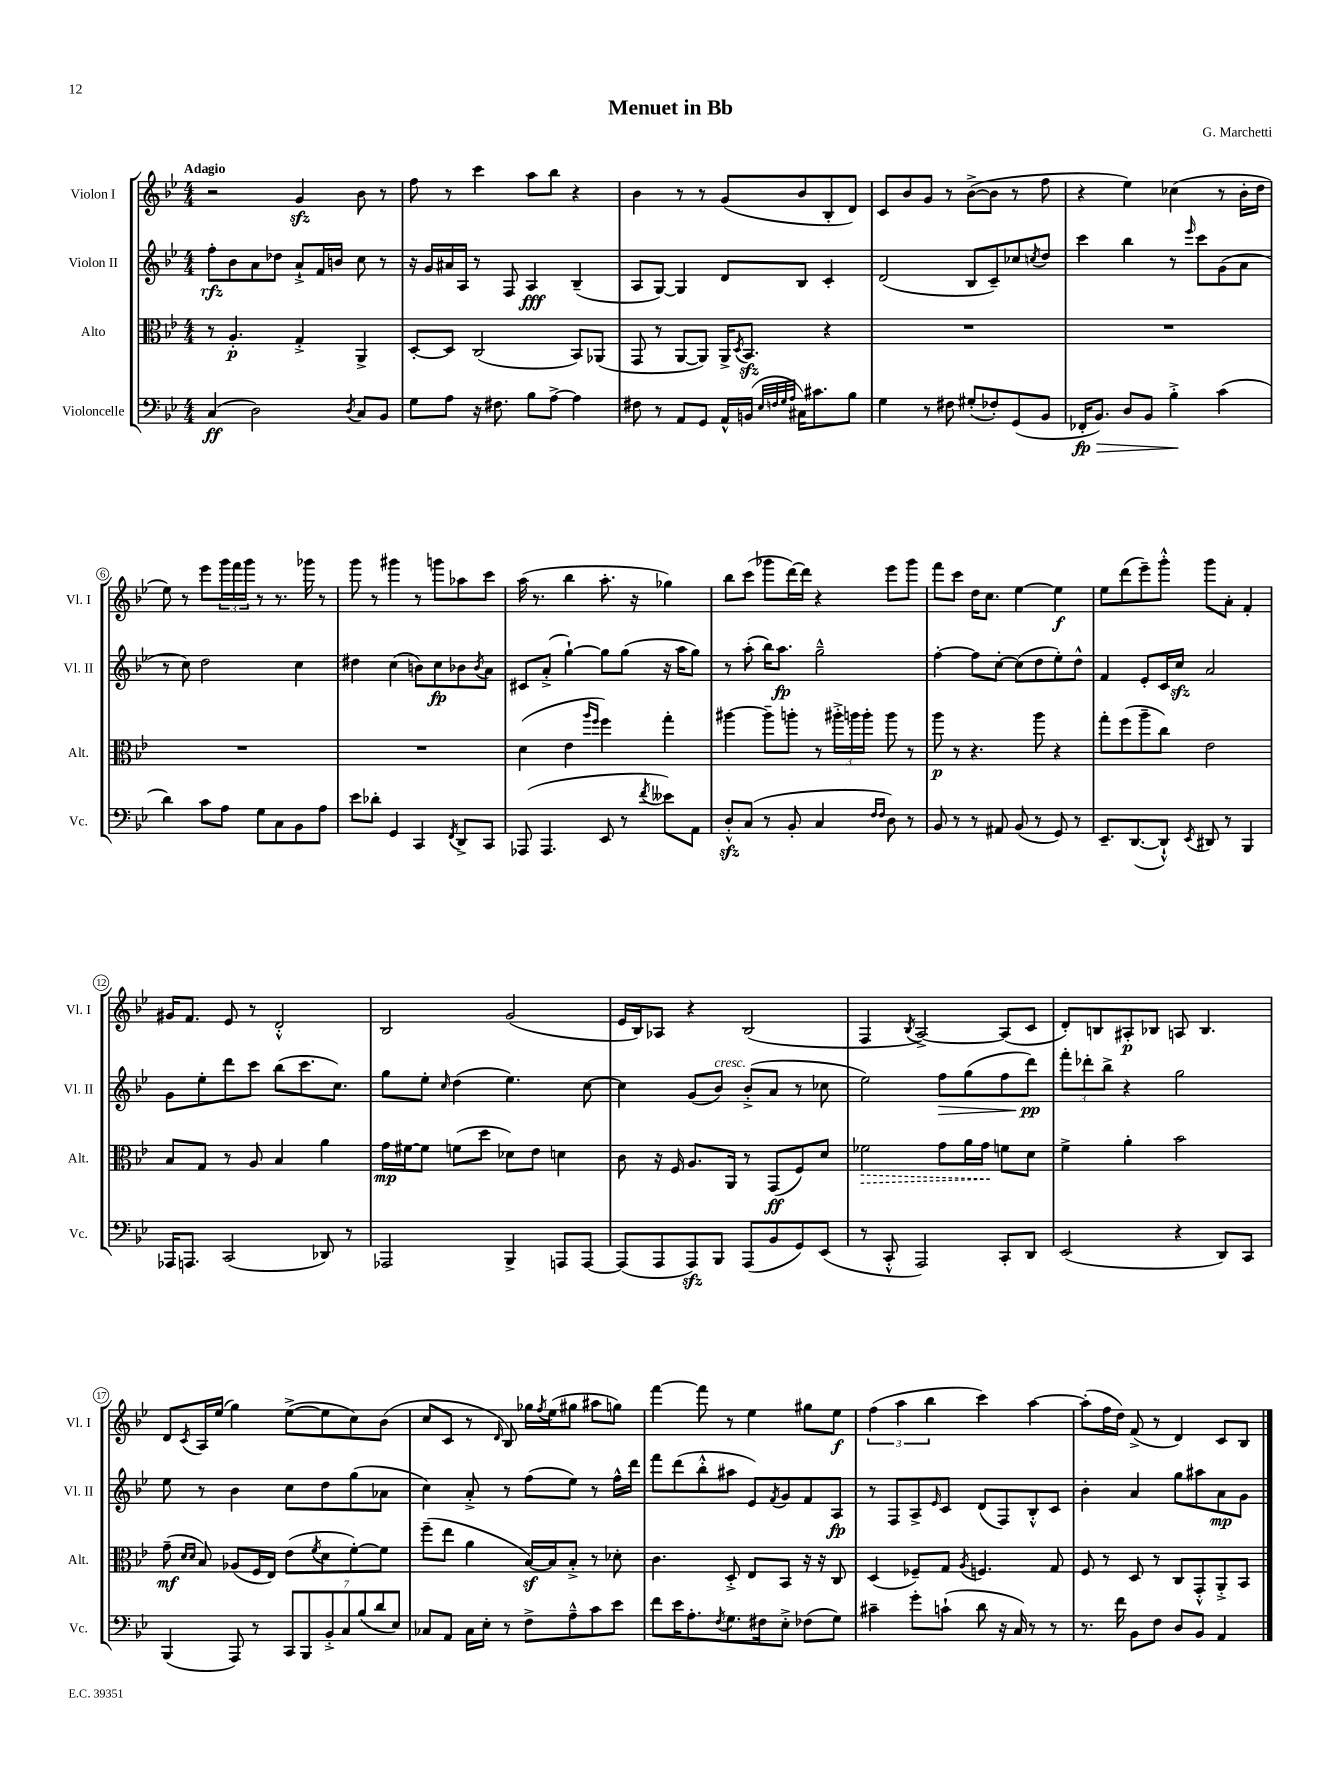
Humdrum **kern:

**kern	**kern	**kern	**kern
*staff4	*staff3	*staff2	*staff1
*clefF4	*clefC3	*clefG2	*clefG2
*k[b-e-]	*k[b-e-]	*k[b-e-]	*k[b-e-]
*M4/4	*M4/4	*M4/4	*M4/4
(4C	8r	8ff'	2r
.	4.A'	8b-	.
2D)	.	8a	.
.	.	8dd-	.
.	4G'^	8a`^	4g
.	.	16f	.
.	.	16b	.
8qD	.	.	.
8C	4AA^	8cc	8b-
8BB-	.	8r	8r
=	=	=	=
8G	[8D'	16r	8ff
.	.	16g	.
8A	8D]	16a#	8r
.	.	16A	.
16r	(2C	8r	4ccc
8.F#	.	.	.
.	.	8F	.
8B-	.	4A	8aa
[8A^	.	.	8bb-
4A]	8BB-)	(4B-~	4r
.	(8AA-	.	.
=	=	=	=
8F#	8GG	8A	4b-
8r	8r	[8G)	.
8AA	[8AA	4G]	8r
8GG	8AA])	.	8r
16AA^^	16AA^	8d	(8g
.	8qD	.	.
(16BB	8.BB-	.	.
32qqE-	.	.	.
32qqF	.	.	.
32qqG	.	.	.
32qqA	.	.	.
16C#)	.	8B-	8b-
8.c#	.	.	.
.	4r	4c'	8B-'
8B-	.	.	8d)
=	=	=	=
4G	1r	(2d	8c
.	.	.	8b-
8r	.	.	8g
8F#	.	.	8r
(8G#'	.	8B-	([8b-^
8F-')	.	8c~)	8b-]
(8GG	.	8cc-	8r
.	.	8qcc	.
8BB-	.	8dd	8ff
=	=	=	=
16FF-'	1r	4ccc	4r
8.BB-)	.	.	.
8D	.	4bb-	4ee-)
8BB-	.	.	.
4B-'^	.	8r	(4cc-
.	.	16qqeee-	.
.	.	8ccc	.
(4c	.	(8g	8r
.	.	8a	16b-'
.	.	.	16dd
=	=	=	=
4d)	1r	8r	8ee-)
.	.	8cc)	8r
8c	.	2dd	8eee-
8A	.	.	24ggg
.	.	.	24fff
.	.	.	24ggg
8G	.	.	8r
8C	.	.	8.r
8BB-	.	4cc	.
.	.	.	16ggg-
8A	.	.	8r
=	=	=	=
8e-	1r	4dd#	8ggg
8d-'	.	.	8r
4GG	.	(4cc	4ggg#
4CC	.	8b)	8r
.	.	8cc	8ggg
8qFF	.	.	.
8DD^	.	8b-	8aa-
.	.	8qb-	.
8CC	.	8a	8ccc
=	=	=	=
(8AAA-	(4d	8c#	(16aa
.	.	.	8.r
4.AAA-	.	(8a'^	.
.	4e-	[4gg`)	4bb-
.	16qqaa	.	.
.	16qqff	.	.
8EE-	4ff)	8gg]	8.aa'
8r	.	(8gg	.
.	.	.	16r
8qf	.	.	.
8e--)	4gg'	16r	4gg-)
.	.	16aa	.
8AA	.	8gg)	.
=	=	=	=
8D'^^	[4aa#	8r	8bb-
(8C	.	(8aa'	(8ccc
8r	8aa#~]	16bb-)	8ggg-
.	.	8.aa	.
8BB-'	8aa'	.	[16ddd)
.	.	.	16ddd]
4C	8r	2gg~^^	4r
.	24aa#'^	.	.
.	24aa	.	.
.	24aa'	.	.
16qqF	.	.	.
16qqF	.	.	.
8D)	8aa	.	8eee-
8r	8r	.	8ggg-
=	=	=	=
8BB-	8aa	[4ff'	8fff
8r	8r	.	8ccc
8r	4.r	8ff]	16dd
.	.	.	8.cc
8AA#	.	[8cc'	.
(8BB-	.	(8cc]	[4ee-
8r	8aa	8dd	.
8GG)	4r	8ee-')	4ee-]
8r	.	8dd^^	.
=	=	=	=
8.EE-~	8gg'	4f	8ee-
.	(8ff	.	(8ddd
([8.DD	.	.	.
.	8aa~	8e-'	8eee-~)
8DD`^^])	8cc)	16c	8ggg'^^
.	.	16cc	.
8qEE-	.	.	.
8DD#	2e-	2a	8ggg
8r	.	.	8a'
4BBB-	.	.	4f'
=	=	=	=
16AAA-	8B-	8g	16g#
8.AAA	.	.	8.f
.	8G	8ee-'	.
(2CC	8r	8ddd	8e-
.	8A	8ccc	8r
.	4B-	(8bb-	2d'^^
.	.	8.ccc	.
8DD-)	4a	.	.
.	.	8.cc)	.
8r	.	.	.
=	=	=	=
2AAA-	16g	8gg	2B-
.	[16f#	.	.
.	8f#]	8ee-'	.
.	.	16qqcc	.
.	(8f	(4dd	.
.	8dd	.	.
4BBB-^	8d-)	4.ee-)	(2g
.	8e-	.	.
8AAA	4d	.	.
[8AAA	.	[8cc	.
=	=	=	=
(8AAA]	8c	4cc]	16e-
.	.	.	16B-)
8AAA	16r	.	8A-
.	16F	.	.
8AAA)	8.A	(8g	4r
8BBB-	.	8b-)	.
.	16AA	.	.
(8AAA	8r	(8b-'^	(2B-
8BB-	(8GG	8a	.
8GG)	8F)	8r	.
(8EE-	8d	8cc-	.
=	=	=	=
8r	2f-	2ee-)	4F
8CC'^^	.	.	.
.	.	.	8qB-
2AAA)	.	.	[2A^)
.	8g	8ff	.
.	16a	(8gg	.
.	16g	.	.
8CC'	8f	8ff	(8A]
8DD	8d	8ddd)	8c
=	=	=	=
(2EE-	4f^	12fff'	8d')
.	.	12ddd-'	.
.	.	.	8B
.	.	12bb-^	.
.	4a'	4r	8A#'
.	.	.	8B-
4r	2b-	2gg	8A
.	.	.	4.B-
8DD)	.	.	.
8CC	.	.	.
=	=	=	=
(4BBB-	(8g~	8ee-	8d
.	16qqd	.	.
.	16qqd	.	8qc
.	8B-)	8r	16A
.	.	.	(16ee-
8AAA)	(8A-	4b-	4gg)
8r	16F	.	.
.	16E-)	.	.
14CC	(8e-	8cc	([8ee-^
14BBB-	.	.	.
.	8qf	.	.
.	8d	8dd	8ee-]
14BB-'^	.	.	.
14C	.	.	.
.	[8f')	(8gg	8cc)
(14B-	.	.	.
14d	.	.	.
.	8f]	8a-	(8b-
14E-)	.	.	.
=	=	=	=
8C-	(8ff~	4cc)	8cc
8AA	8ee-	.	8c
16C-	4a	8a'^	8r
16E-'	.	.	.
.	.	.	16qqd
8r	.	8r	8B-)
8F^	[16B-)	(8ff	16gg-
.	.	.	8qff
.	16B-]	.	(16ee-
8A~^^	8B-'^	8ee-)	8gg#
8c	8r	8r	8aa#
8e-	8d-'	16ff^^	8gg)
.	.	16ddd	.
=	=	=	=
8f	4.c	8fff	[4fff
16e-	.	(8ddd	.
8.A'	.	.	.
.	.	8bb-'^^	8fff]
8qF	.	.	.
8.G	8D'^	8aa#	8r
.	8E-	8e-)	4ee-
16F#	.	.	.
.	.	8qf	.
8E-'^	8BB-	8g	.
(8F-	16r	8f	8gg#
.	16r	.	.
8G)	8C	8A	8ee-
=	=	=	=
4c#~	(4D	8r	(6ff
.	.	8F	.
.	.	.	6aa
8g'	8F-~)	8A^	.
.	.	.	6bb-
.	.	16qqe-	.
(8c`	8G	8c	.
.	8qA	.	.
8d	4.F	(8d	4ccc)
16r	.	8F)	.
16C)	.	.	.
8r	.	8B-'^^	[4aa
8r	8G	8c	.
=	=	=	=
8.r	8F	4b-'	(8aa']
.	8r	.	16ff
16f	.	.	16dd)
8BB-	8D	4a	(8f^
8F	8r	.	8r
8D	8C	8gg	4d)
8BB-	8GG'^^	8aa#	.
4AA	8AA'^	8a	8c
.	8BB-	8g	8B-
==	==	==	==
*-	*-	*-	*-
